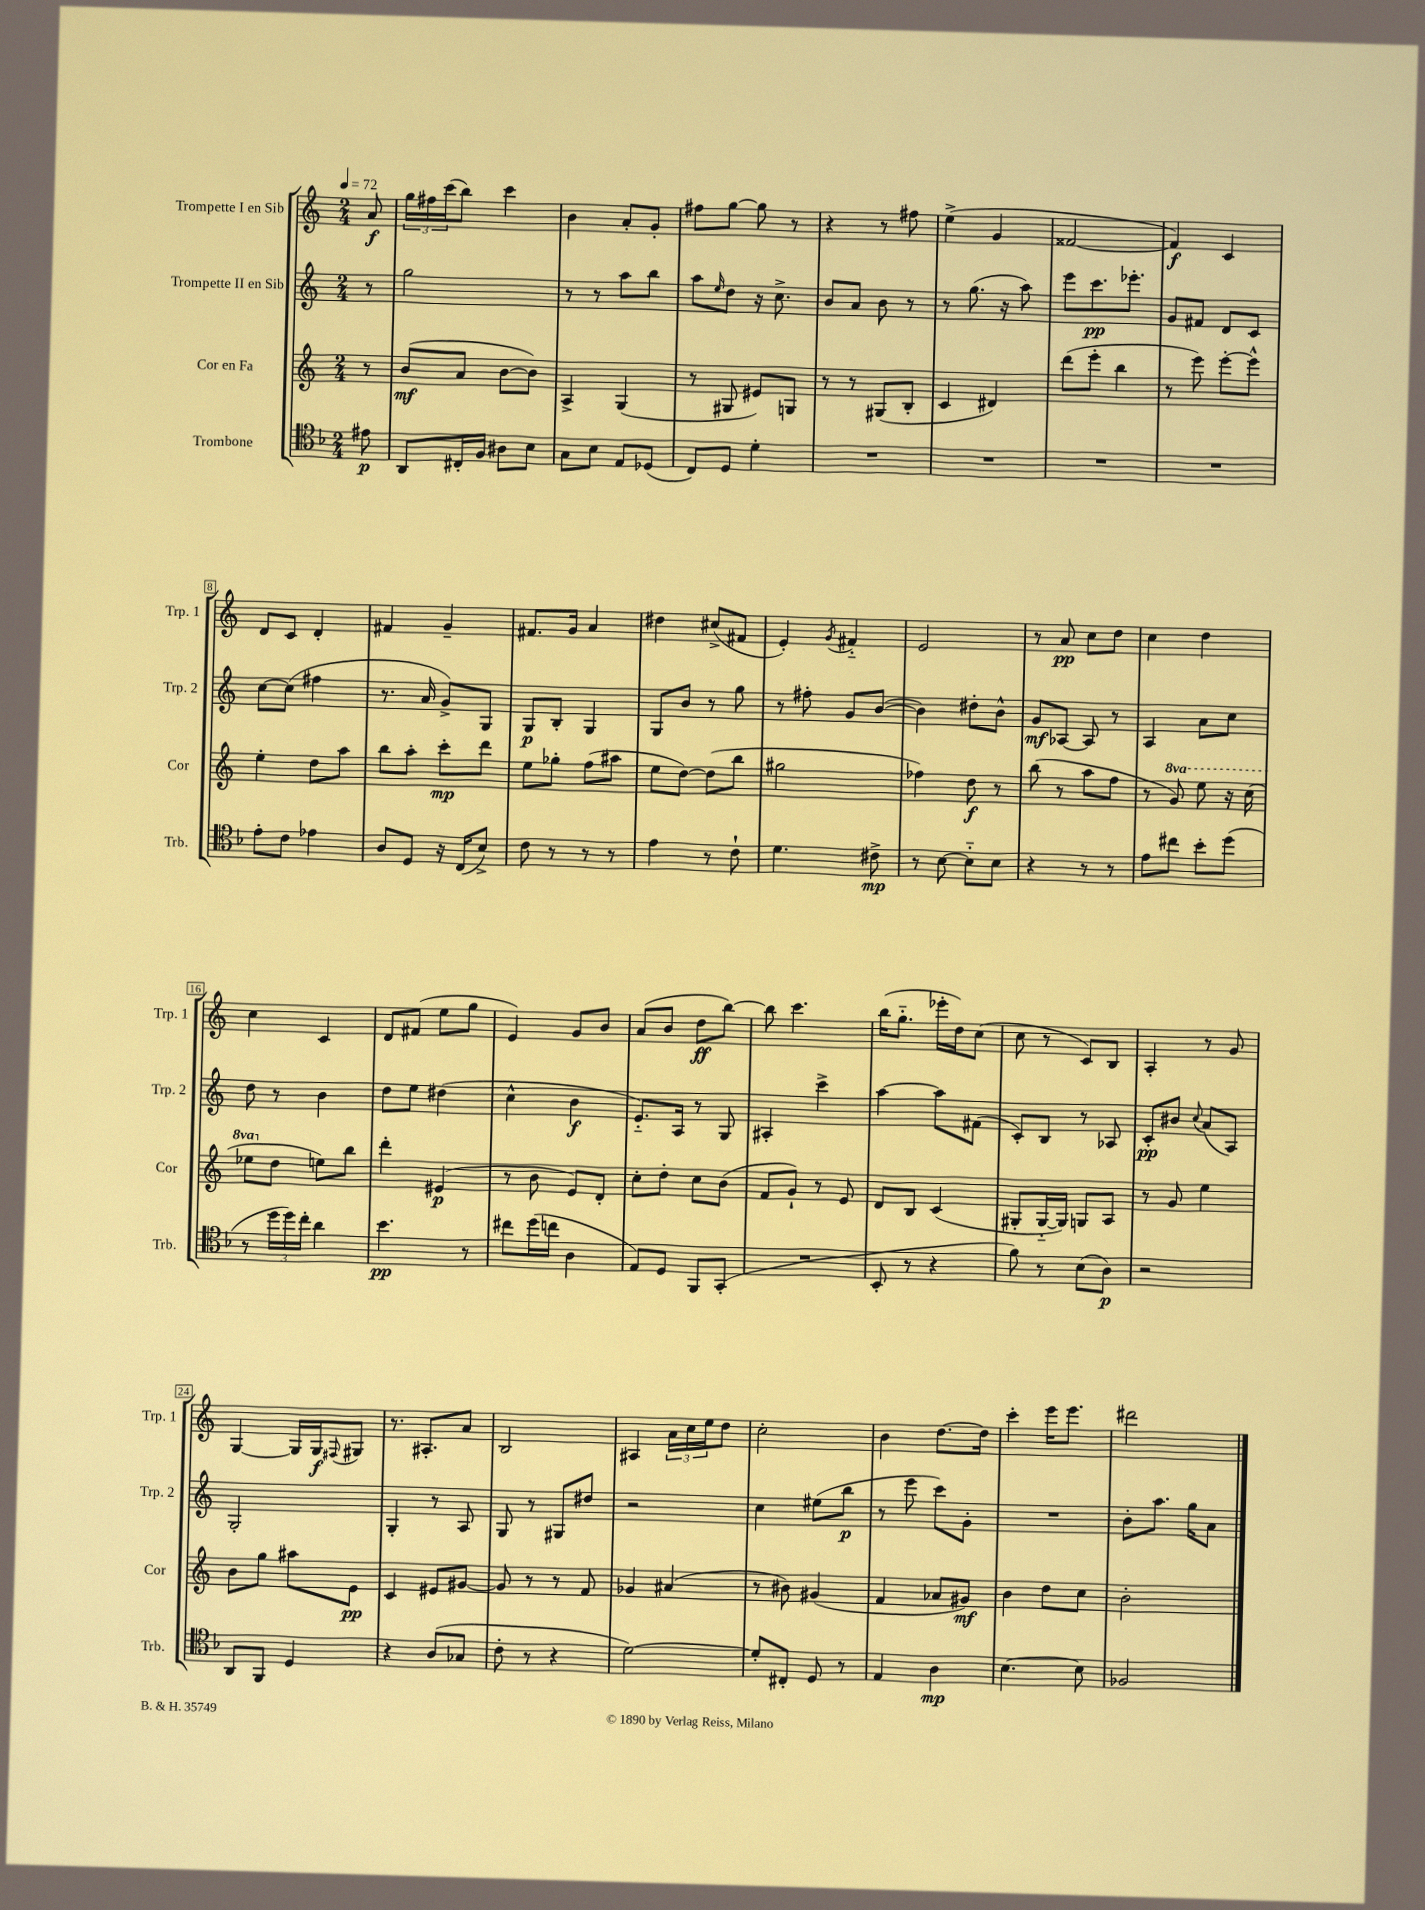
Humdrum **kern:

**kern	**kern	**kern	**kern
*staff4	*staff3	*staff2	*staff1
*clefC4	*clefG2	*clefG2	*clefG2
*k[b-]	*k[]	*k[]	*k[]
*M2/4	*M2/4	*M2/4	*M2/4
*MM72	*MM72	*MM72	*MM72
8e#	8r	8r	8a
=	=	=	=
8AA	(8b	2gg	24gg
.	.	.	24ff#
.	.	.	(24ccc
16C#'	8a	.	8bb)
16F	.	.	.
8A#	[8b	.	4ccc
8B-	8b])	.	.
=	=	=	=
8G	4A^	8r	4b
8B-	.	8r	.
8E	(4G	8aa	8a'
(8D-	.	8bb	8g'
=	=	=	=
8C)	8r	8aa	8ff#
.	.	16qqee	.
8D	8G#	8dd	[8gg
4d'	8e#)	16r	8gg]
.	.	8.cc^	.
.	8G	.	8r
=	=	=	=
2r	8r	8b	4r
.	8r	8a	.
.	(8G#	8b	8r
.	8B'	8r	8ff#
=	=	=	=
2r	4c	8r	(4ee^
.	.	(8.gg	.
.	4d#)	.	4g
.	.	16r	.
.	.	8aa)	.
=	=	=	=
2r	(8ddd	8eee	[2f##
.	8eee'	8.ccc	.
.	4bb	.	.
.	.	8.eee-'	.
=	=	=	=
2r	8r	8g	4f##])
.	8eee)	8f#	.
.	[8eee'	8d	4c
.	8eee^^]	8c	.
=	=	=	=
8e'	4ee'	[8cc	8d
8c	.	(8cc]	8c
4e-	8dd	4ff#	4d'
.	8aa	.	.
=	=	=	=
8A	8bb	8.r	4f#
8D	8aa'	.	.
.	.	16a	.
16r	8ccc'	8g^)	4g~
(16C	.	.	.
8B-^)	8ddd	8G	.
=	=	=	=
8c	8ee	8G	8.f#
8r	8gg-'	8B'	.
.	.	.	16g
8r	(8ff	4G	4a
8r	8aa#	.	.
=	=	=	=
4e	8ee	8G	4dd#
.	[8dd)	8b	.
8r	(8dd]	8r	(8cc#^
8c`	8bb	8gg	8f#
=	=	=	=
4.d	2gg#	8r	4e')
.	.	8ff#'	.
.	.	.	8qg
.	.	8g	4f#'~
8c#^	.	([8b	.
=	=	=	=
8r	4ff-)	4b])	2e
[8B-	.	.	.
8B-'~]	8dd	8dd#'	.
8B-	8r	8b^^	.
=	=	=	=
4r	(8bb	8g	8r
.	8r	[8A-	8a
8r	8aa	8A-]	8cc
8r	8ff	8r	8dd
=	=	=	=
8e	8r	4A	4cc
8cc#	8gg)	.	.
8b-'	8eee	8a	4dd
(8dd	16r	8cc	.
.	(16ccc	.	.
=	=	=	=
8r	8eee-	8dd	4cc
24dd	8dd	8r	.
24dd)	.	.	.
24cc'	.	.	.
4a	8ee)	4b	4c
.	8bb	.	.
=	=	=	=
4.b-	4ddd'	8dd	8d
.	.	8ee	(8f#
.	(4e#	(4dd#	8ee
8r	.	.	8gg
=	=	=	=
8cc#	8r	4cc^^	4e)
(16dd	8b	.	.
16cc	.	.	.
4A	8e)	4b	8g
.	8d'	.	8b
=	=	=	=
8E)	8cc'	8.e'~)	(8a
8D	8dd'	.	8b
.	.	16A	.
8FF	8cc	8r	8dd
(8GG'	(8b	8G	[8bb)
=	=	=	=
2r	8f	4A#'	8bb]
.	8g`)	.	4.ccc
.	8r	4ccc^	.
.	8e	.	.
=	=	=	=
8BB-'	8d	[4aa	(16bb
.	.	.	8.gg'~
8r	8B	.	.
4r	(4c	8aa]	16eee-'
.	.	.	16dd)
.	.	(8f#	(8cc
=	=	=	=
8f)	8G#'	8c')	8cc
8r	[16G#'~	8B	8r
.	16G#])	.	.
(8B-	8G	8r	8c)
8A)	8A	8A-	8B
=	=	=	=
2r	8r	8c'	4A'
.	8g	8b#	.
.	.	8qqcc	.
.	4ee	(8a	8r
.	.	8A)	8g
=	=	=	=
8AA	8b	2G'	[4G
8FF	8gg	.	.
4D	8aa#	.	16G]
.	.	.	16G
.	.	.	8qqF#
.	8e	.	8G#
=	=	=	=
4r	4c	4G'	8.r
.	.	.	8.A#'
(8A	8e#	8r	.
8G-	[8g#	8A	8a
=	=	=	=
8c'	8g#]	8G	2B
8r	8r	8r	.
4r	8r	8G#	.
.	8f	8dd#	.
=	=	=	=
[2d)	4g-	2r	4A#
.	(4a#	.	24a
.	.	.	24cc
.	.	.	24ee
.	.	.	8dd
=	=	=	=
8d']	8r	4cc	2cc'
8C#'	8b#)	.	.
8D	(4g#	(8ee#	.
8r	.	8bb	.
=	=	=	=
4E	4f	8r	4b
.	.	8eee	.
4A	8a-	8ccc)	[8.dd
.	8g#)	8g'	.
.	.	.	16dd]
=	=	=	=
[4.B-	4b	2r	4ccc'
.	8dd	.	16eee
.	.	.	8.eee
8B-]	8cc	.	.
=	=	=	=
2F-	2b'	8b'	2ddd#
.	.	8.aa	.
.	.	16gg	.
.	.	8a	.
==	==	==	==
*-	*-	*-	*-
